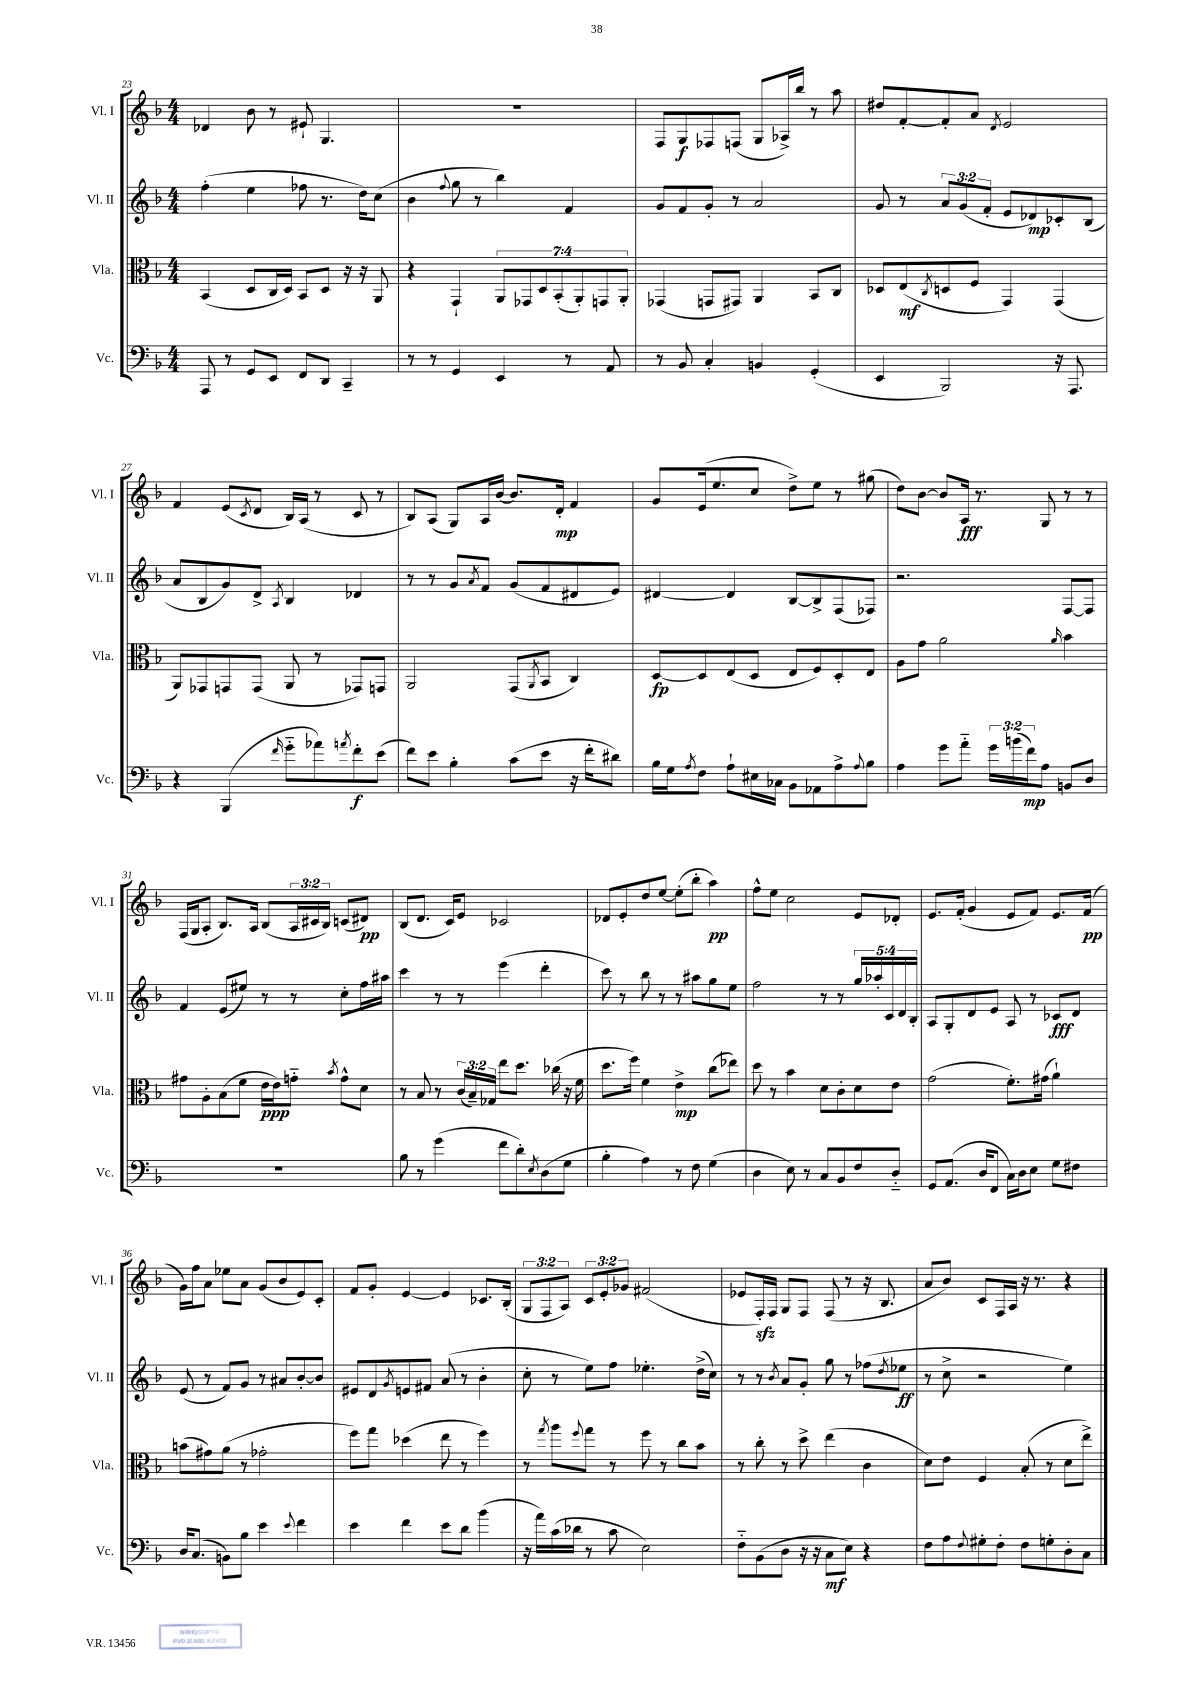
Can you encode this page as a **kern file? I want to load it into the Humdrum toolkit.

**kern	**kern	**kern	**kern
*staff4	*staff3	*staff2	*staff1
*clefF4	*clefC3	*clefG2	*clefG2
*k[b-]	*k[b-]	*k[b-]	*k[b-]
*M4/4	*M4/4	*M4/4	*M4/4
8AAA	(4BB-	(4ff'	4d-
8r	.	.	.
8GG	8D	4ee	8b-
8EE	16C	.	8r
.	16D)	.	.
8FF	8BB-	8ff-	8e#`
8DD	8D	8.r	4.G
4CC~	16r	.	.
.	16r	16dd)	.
.	8AA	(8cc	.
=	=	=	=
8r	4r	4b-	1r
8r	.	.	.
.	.	8qqff	.
4GG	4GG`	8gg	.
.	.	8r	.
4EE	14AA	4bb-)	.
.	14GG-	.	.
.	14D	.	.
.	(14BB-'	.	.
8r	.	4f	.
.	14AA')	.	.
.	14GG	.	.
8AA	.	.	.
.	14AA'	.	.
=	=	=	=
8r	(4GG-	8g	8F
8BB-	.	8f	8G
4C'	8GG	8g'	8F-
.	8GG#)	8r	(8F
4BB	4AA	2a	8G
.	.	.	16A-^)
.	.	.	16bb-
(4GG'	8BB-	.	8r
.	8C	.	8aa
=	=	=	=
4EE	8D-	8g	8dd#
.	(8E	8r	[8f'
.	8qC	.	.
2BBB-)	8D	12a	8f']
.	.	(12g	.
.	8F	.	8a
.	.	12f'	.
.	.	.	8qd
.	4GG)	8e	2e
.	.	8d-)	.
16r	(4GG	8c-'	.
8.AAA	.	.	.
.	.	(8B-	.
=	=	=	=
4r	8AA)	8a	4f
.	8GG-	8B-	.
(4BBB-	8GG	8g)	(8e
.	.	.	8qc
.	(8GG	8d^	8d
16qqf	.	8qA	.
8g'~	8AA	4B-	16B-)
.	.	.	(16A
8a-)	8r	.	8r
8qa	.	.	.
8f'	8GG-)	4d-	8c
(8e	8GG	.	8r
=	=	=	=
8f)	2AA	8r	8B-)
8e	.	8r	(8A
4B-'	.	8g	8G)
.	.	8qa	.
.	.	8f	16A
.	.	.	[16b-
(8c	(8GG	(8g	8.b-]
.	8qAA	.	.
8e	8BB-	8f	.
.	.	.	16d'
16r	4C)	8d#	4f
16f'	.	.	.
8d#)	.	8e)	.
=	=	=	=
16B-	[8D	[4d#	8g
16G	.	.	.
8qA	.	.	.
8F	8D]	.	(16e
.	.	.	8.ee
8A`	(8E	4d#]	.
16E#	8D	.	8cc
16C-	.	.	.
8BB-	8E	[8B-	8dd^)
8AA-	8F)	8B-^]	8ee
8A^	8D'	(8F	8r
8qqA	.	.	.
8B-	8E	8F-)	(8gg#
=	=	=	=
4A	8A	2.r	8dd)
.	8g	.	[8b-
8g	2a	.	8b-]
8a'~	.	.	16A
.	.	.	8.r
24g	.	.	.
(24b	.	.	.
24f)	.	.	.
8A	.	.	8G
.	16qqa	.	.
8BB	4b-	[8F	8r
8D	.	8F]	8r
=	=	=	=
1r	8g#	4f	(16F
.	.	.	16G
.	8A'	.	8A'
.	(8B-	(8e	8.B-)
.	8f	8ee#)	.
.	.	.	16A
.	16e	8r	(8B-
.	16e)	.	.
.	8g'~	8r	24A
.	.	.	24c#
.	.	.	24B-)
.	8qb-	.	.
.	8g^^	8cc'	(8c
.	8d	16ff	8d#)
.	.	16aa#	.
=	=	=	=
8B-	8r	4ccc	(8B-
8r	8B-	.	8.d
(4g	8r	8r	.
.	.	.	16c)
.	(24c	8r	8e
.	24B-~)	.	.
.	24G-	.	.
8f	8ee	(4eee	2c-
8d')	8.dd	.	.
8qE	.	.	.
(8D	.	4ddd'	.
.	(16cc-	.	.
8G	16r	.	.
.	16f	.	.
=	=	=	=
4B-'	8.dd	8ccc)	8d-
.	.	8r	8e'
.	16ff)	.	.
4A)	4f	8bb-	8dd
.	.	8r	[8ee
8r	4e^	8r	(8ee']
8F	.	8aa#	8bb-'
(4G	(8cc	8gg	4aa)
.	8ee-)	8ee	.
=	=	=	=
4D	8dd	2ff	8ff^^
.	8r	.	8ee
8E)	4b-	.	2cc
8r	.	.	.
8C	8d	8r	.
8BB-	8c'	8r	.
8F	8d	20gg	8e
.	.	20aa-'	.
.	.	20c	.
8D'~	8e	.	8d-'
.	.	20d	.
.	.	20B-'	.
=	=	=	=
8GG	(2g	8A	8.e
(8.AA	.	8G'	.
.	.	.	(16f'
.	.	8d	4g
16D	.	.	.
8FF	.	8e	.
16C)	8.f')	8A	8e
16D	.	.	.
8E	.	8r	8f)
.	(16g#	.	.
8G	4a`)	8c-	8.e
8F#	.	8d	.
.	.	.	(16f
=	=	=	=
16D	(8b	(8e	16g)
(8.C	.	.	16ff
.	8g#)	8r	8a
8BB)	(8a	8f)	8ee-
8B-	8r	8g	8a
4e	2g-'	8r	(8g
.	.	8a#	8b-
8qqe	.	.	.
4f	.	[8b-'	8e)
.	.	8b-]	8c'
=	=	=	=
4e	8ff)	8e#	8f
.	8gg	8d	8g'
.	.	8qg	.
4f	(4dd-	8e	[4e
.	.	8f#	.
8e	8ee	(8a	4e]
8d	8r	8r	.
(4b-	4ff)	4b-'	8.c-
.	.	.	(16B-'
=	=	=	=
16r	8r	8cc'	12G
16a)	.	.	.
.	.	.	12F
.	8qgg	.	.
(16c	8aa	8r	.
.	.	.	12A)
16d-	.	.	.
.	8qqff	.	.
8r	8gg	8ee)	12c
.	.	.	12e'
8c	8r	8ff	.
.	.	.	12g-
2E)	8ff	4.ee-'	(2f#
.	8r	.	.
.	8cc	.	.
.	8b-	(16dd^	.
.	.	16cc)	.
=	=	=	=
8F'~	8r	8r	8e-
(8BB-	8cc'	8r	16F')
.	.	.	16F
.	.	8qb-	.
8D	8r	8a	8G
16r	8dd^	8g'	8F
16r	.	.	.
8C	(4ee	8gg	(8F
8E)	.	8r	8r
4r	4c	(8ff-	16r
.	.	.	8.B-
.	.	8qdd	.
.	.	8ee-	.
=	=	=	=
8F	8d)	8r	8a
8A	8e	8cc^	8b-)
8qqF	.	.	.
8G#'	4F	2r	8c
8F'	.	.	16F
.	.	.	16A
8F	(8B-'	.	16r
.	.	.	8.r
8G'	8r	.	.
8D'	8d	4ee)	4r
8C	8ee^)	.	.
==	==	==	==
*-	*-	*-	*-
